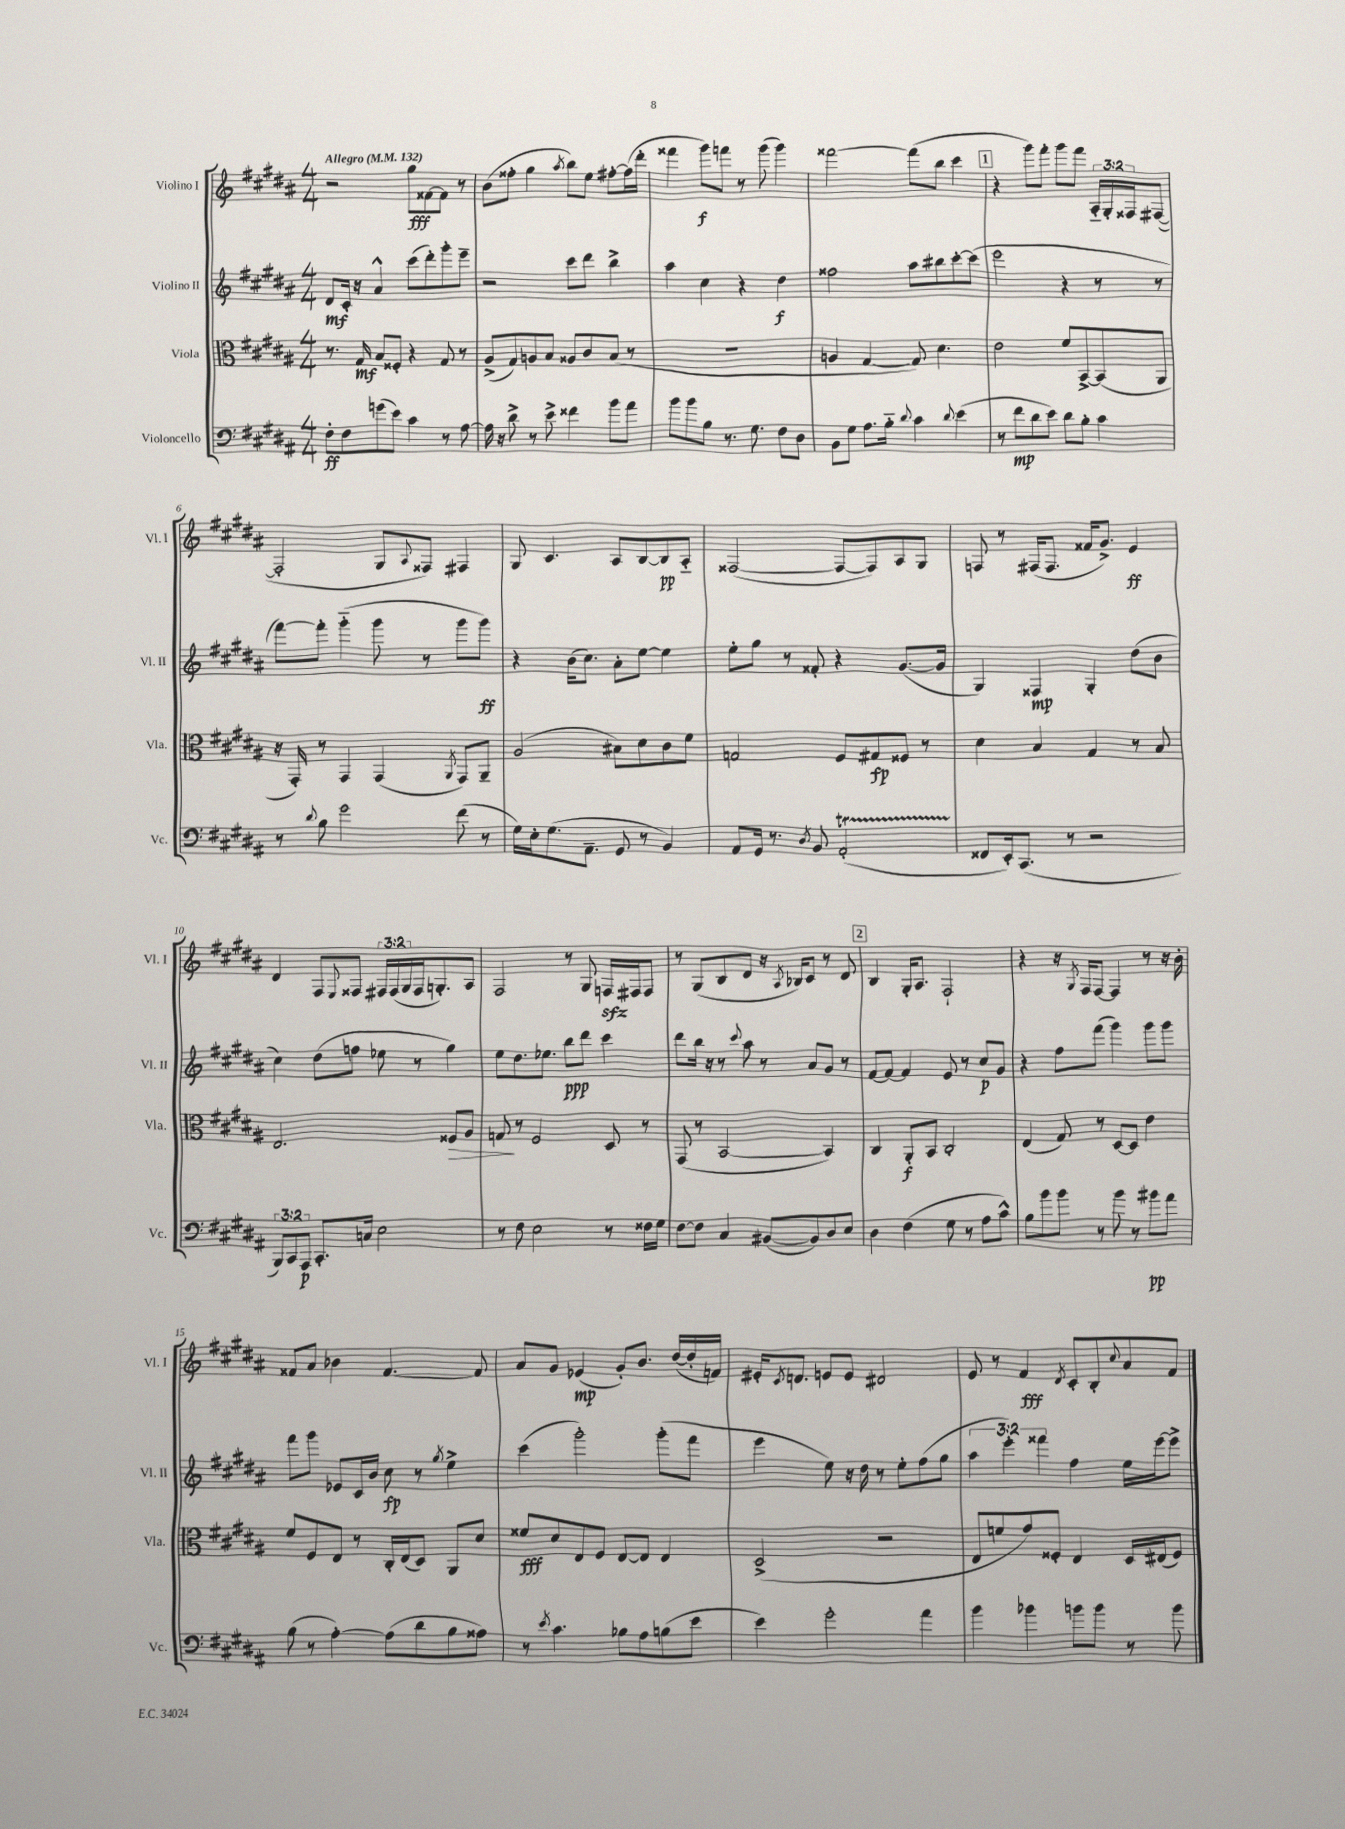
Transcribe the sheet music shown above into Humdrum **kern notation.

**kern	**dynam	**kern	**dynam	**kern	**dynam	**kern	**dynam
*part4	*part4	*part3	*part3	*part2	*part2	*part1	*part1
*staff4	*staff4	*staff3	*staff3	*staff2	*staff2	*staff1	*staff1
*I"Violoncello	*	*I"Viola	*	*I"Violino II	*	*I"Violino I	*
*I'Vc.	*	*I'Vla.	*	*I'Vl. II	*	*I'Vl. I	*
*clefF4	*	*clefC3	*	*clefG2	*	*clefG2	*
*k[f#c#g#d#a#]	*	*k[f#c#g#d#a#]	*	*k[f#c#g#d#a#]	*	*k[f#c#g#d#a#]	*
*M4/4	*	*M4/4	*	*M4/4	*	*M4/4	*
*MM132	*	*MM132	*	*MM132	*	*MM132	*
=1	=1	=1	=1	=1	=1	=1	=1
!	!	!	!	!	!	!LO:TX:a:B:t=Allegro	!
8F#'\L	ff	8.r	.	8d#/L	mf	2r	.
8F#\	.	.	.	16c#'/Jk	.	.	.
.	.	16G#/	mf	16r	.	.	.
(8gn\	.	8B/L	.	4a#^^/	.	.	.
8e\J)	.	8F##X'/J	.	.	.	.	.
4c#\	.	4r	.	(8ccc#\L	.	8gg#\L	fff
.	.	.	.	8ddd#'\)	.	[8f##X\	.
8r	.	8G#/	.	8ggg#'\	.	8f##\J]	.
[8A#\	.	8r	.	8eee~\J	.	8r	.
=2	=2	=2	=2	=2	=2	=2	=2
16A#\]	.	(8A#^/L	.	2r	.	(8b\L	.
16r	.	.	.	.	.	.	.
8d#^\	.	8G#/)	.	.	.	8ff##X'\J	.
8r	.	8An/	.	.	.	4gg#\	.
8e^\	.	8B/J	.	.	.	.	.
.	.	.	.	.	.	8qaa#/	.
4f##X\	.	8A##X/L	.	8ccc#\L	.	8bb\L)	.
.	.	8c#/	.	8ddd#\J	.	8ee\J	.
8b\L	.	(8B/J	.	4bb^\	.	[8ff#X'\L	.
8a#\J	.	8r	.	.	.	(16ff#\L]	.
.	.	.	.	.	.	16ddd#'\JJ	.
=3	=3	=3	=3	=3	=3	=3	=3
8b\L	.	1r	.	4aa#\	.	4fff##X\	.
8b\	.	.	.	.	.	.	.
8B\J	.	.	.	4cc#\	.	8ggg#\L)	f
8.r	.	.	.	.	.	8fffn\J	.
.	.	.	.	4r	.	8r	.
8.G#\	.	.	.	.	.	.	.
.	.	.	.	.	.	(8ggg#\	.
8F#\L	.	.	.	4dd#\	f	4ggg#\)	.
8D#\J	.	.	.	.	.	.	.
=4	=4	=4	=4	=4	=4	=4	=4
8BB\L	.	4An/	.	2ff##X\	.	[2fff##X\	.
8G#\J	.	.	.	.	.	.	.
8.A#\L	.	[4G#/	.	.	.	.	.
16B\Jk	.	.	.	.	.	.	.
8qqd#/	.	.	.	.	.	.	.
4c#\	.	8G#/])	.	8aa#\L	.	(8fff##\L]	.
.	.	4.d#\	.	8bb#X\	.	8bb\J	.
8qqd#/	.	.	.	.	.	.	.
(4e\	.	.	.	[8ccc#'\	.	4ccc#\	.
.	.	.	.	(8ccc#\J]	.	.	.
!!LO:REH:place=s1:t=1
=5	=5	=5	=5	=5	=5	=5	=5
8r	.	2e\	.	2eee\	.	4r	.
8f#\L	mp	.	.	.	.	.	.
8d#\	.	.	.	.	.	8ggg#\L)	.
8e\J)	.	.	.	.	.	8fff#'\J	.
8d#\L	.	8f#/L	.	4r	.	8ggg#\L	.
8B'\J	.	[8BB^/	.	.	.	8fff#\J	.
4c#\	.	(8BB/]	.	8r	.	24A#/LL	.
.	.	.	.	.	.	24G#'/	.
.	.	.	.	.	.	24F##X/J	.
.	.	8AA#/J	.	8r	.	([8F#X/J	.
!!LO:LB:g=z
=6	=6	=6	=6	=6	=6	=6	=6
8r	.	16r	.	[8fff#\L)	.	2F#'/]	.
.	.	16GG#'/)	.	.	.	.	.
8qqd#/	.	.	.	.	.	.	.
8B\	.	8r	.	8fff#'\J]	.	.	.
2g#\	.	4GG#/	.	(4ggg#\	.	.	.
.	.	(4GG#/	.	8ggg#\	.	8G#/L	.
.	.	.	.	.	.	8qqA#/	.
.	.	.	.	8r	.	8F##X/J)	.
.	.	8qAA#/	.	.	.	.	.
(8f#\	.	8GG#/L)	.	8ggg#\L	.	4F#X/	.
8r	.	8AA#~/J	.	8ggg#\J)	ff	.	.
=7	=7	=7	=7	=7	=7	=7	=7
16G#\LL)	.	(2A#/	.	4r	.	8G#/	.
16E'\J	.	.	.	.	.	.	.
(8.G#\	.	.	.	.	.	4.c#/	.
.	.	.	.	(16b\KL	.	.	.
8.AA#~\J	.	.	.	8.cc#\J)	.	.	.
8GG#/	.	8B#X\L)	.	8a#'\L	.	8A#/L	.
8r	.	8d#\	.	[8ee\J	.	[8B/	.
4BB/)	.	8c#\	.	4ee\]	.	8B/]	pp
.	.	8f#\J	.	.	.	8A#/J	.
=8	=8	=8	=8	=8	=8	=8	=8
8AA#/L	.	2Gn/	.	8ee'\L	.	([2F##X/	.
16GG#/Jk	.	.	.	8gg#\J	.	.	.
8.r	.	.	.	.	.	.	.
.	.	.	.	8r	.	.	.
8qD#/	.	.	.	.	.	.	.
8BB/	.	.	.	8f##X'/	.	.	.
(2AA#t'/	.	8F#/L	.	4r	.	8F##/L_	.
.	.	8G#X/	fp	.	.	8F##/])	.
.	.	8F##X/J	.	([8.g#/L	.	8A#/	.
.	.	8r	.	.	.	8G#/J	.
.	.	.	.	16g#/Jk]	.	.	.
=9	=9	=9	=9	=9	=9	=9	=9
8FF##X/L	.	4d#\	.	4G#/)	.	8Fn/	.
16EE'/k)	.	.	.	.	.	8r	.
(8.CC#/J	.	.	.	.	.	.	.
.	.	4B/	.	4F##X/	mp	(16F#X/KL	.
.	.	.	.	.	.	8.F#/J	.
8r	.	.	.	.	.	.	.
2r	.	4G#/	.	4G#'/	.	16f##X/KL	.
.	.	.	.	.	.	8.g#^/J)	.
.	.	8r	.	(8dd#\L	.	4e/	ff
.	.	8B/	.	8b\J	.	.	.
!!LO:LB:g=z
=10	=10	=10	=10	=10	=10	=10	=10
12BBB/L)	.	2.E/	.	4cc#\)	.	4d#/	.
12CC#/	.	.	.	.	.	.	.
12AAA#/J	p	.	.	.	.	.	.
8.CC#'/L	.	.	.	(8dd#\L	.	8F#/L	.
.	.	.	.	.	.	8qqE/	.
.	.	.	.	8ffn\J	.	8F##X/J	.
16Cn/Jk	.	.	.	.	.	.	.
2E\	.	.	.	8ee-X\	.	24F#X/LL	.
.	.	.	.	.	.	(24F#/	.
.	.	.	.	.	.	24G#/	.
.	.	.	.	8r	.	16F#/J	.
.	.	.	.	.	.	8.Gn'/)	.
!	!	!	!LO:HP:b	!	!	!	!
.	.	8F##X/L	>	4gg#\)	.	.	.
.	.	8A#/J	.	.	.	8A#/J	.
=11	=11	=11	=11	=11	=11	=11	=11
8r	.	8Gn/	.	8ee\L	.	2F#/	.
8F#\	.	8r	]	8.dd#\	.	.	.
2E\	.	2F#/	.	.	.	.	.
.	.	.	.	8.ee-X\J	.	.	.
.	.	.	.	8bb\L	ppp	8r	.
.	.	.	.	8ddd#\J	.	8G#/	.
8r	.	8D#/	.	4ccc#\	.	16Fnzz/LL	.
.	.	.	.	.	.	16F#X/J	.
16F##X\LL	.	8r	.	.	.	8F#/J	.
16G#\JJ	.	.	.	.	.	.	.
=12	=12	=12	=12	=12	=12	=12	=12
[8F#\L	.	(8GG#/	.	8ddd#\L	.	8r	.
8F#\J]	.	8r	.	16bb\Jk	.	(8G#/L	.
.	.	.	.	16r	.	.	.
4C#/	.	[2BB/	.	8r	.	8B/	.
.	.	.	.	8qqccc#/	.	.	.
.	.	.	.	8aa#\	.	8d#/J	.
([8BB#X/L	.	.	.	8r	.	16r	.
.	.	.	.	.	.	8qA#/	.
.	.	.	.	.	.	16B-X/KL)	.
8BB#/])	.	.	.	8a#/L	.	8c#/J	.
8D#/	.	4BB/])	.	8g#/J	.	8r	.
8E/J	.	.	.	8r	.	8d#/	.
!!LO:REH:place=s1:t=2
=13	=13	=13	=13	=13	=13	=13	=13
4D#\	.	4C#/	.	[8f#/L	.	4B/	.
.	.	.	.	8f#/J_	.	.	.
(4F#\	.	8AA#'/L	f	4f#/]	.	16G#'/KL	.
.	.	.	.	.	.	8.A#/J	.
.	.	8BB/J	.	.	.	.	.
8G#\	.	2C#'/	.	8e/	.	2F#`/	.
8r	.	.	.	8r	.	.	.
8A#\L	.	.	.	8cc#/L	p	.	.
8c#^^\J)	.	.	.	8g#/J	.	.	.
=14	=14	=14	=14	=14	=14	=14	=14
8B\L	.	(4E/	.	4r	.	4r	.
8b\	.	.	.	.	.	.	.
8b\J	.	8G#/)	.	8ff#\L	.	16r	.
.	.	.	.	.	.	8qG#/	.
.	.	.	.	.	.	16F#/KL	.
8r	.	8r	.	(8fff#\J	.	[8F#/J	.
8b\	.	[8D#/L	.	4ggg#\)	.	4F#/]	.
8r	.	8D#/J]	.	.	.	.	.
8b#X\L	pp	4e\	.	8ggg#\L	.	8r	.
8a#\J	.	.	.	8ggg#\J	.	16r	.
.	.	.	.	.	.	16b'\	.
!!LO:LB:g=z
=15	=15	=15	=15	=15	=15	=15	=15
(8B\	.	8f#/L	.	8fff#\L	.	8f##X/L	.
8r	.	8F#/	.	8ggg#\J	.	8a#/J	.
[4A#'\)	.	8E/J	.	8e-X/L	.	4b-X\	.
.	.	8r	.	16c#/L	.	.	.
.	.	.	.	16b/JJ	.	.	.
(8A#\L]	.	16C#'/LL	.	8cc#\	fp	[4.f##/	.
.	.	(16E/J	.	.	.	.	.
8d#\	.	8D#/J)	.	8r	.	.	.
.	.	.	.	8qgg#/	.	.	.
8B\	.	8AA#/L	.	4ee^\	.	.	.
8A##X\J)	.	8d#/J	.	.	.	8f##/]	.
=16	=16	=16	=16	=16	=16	=16	=16
8r	.	8f##X/L	fff	(4ccc#\	.	8a#/L	.
8qe/	.	.	.	.	.	.	.
4.c#\	.	8d#/	.	.	.	8g#/J	.
.	.	8E/	.	2ggg#'\)	.	(4e-X/	mp
.	.	8F#/J	.	.	.	.	.
8B-X\L	.	[8E/L	.	.	.	8g#'/L)	.
8A#\	.	8E/J]	.	.	.	8.b/J	.
(8Bn\	.	4E/	.	(8ggg#'\L	.	.	.
.	.	.	.	.	.	([16dd#/LL	.
8e\J	.	.	.	8fff#\J	.	16dd#'/]	.
.	.	.	.	.	.	16fn/JJ)	.
=17	=17	=17	=17	=17	=17	=17	=17
4e\)	.	(2D#^/	.	4eee\	.	16e#X'/KL	.
.	.	.	.	.	.	8qc#/	.
.	.	.	.	.	.	8.dn/J	.
2g#'\	.	.	.	8ee\)	.	8en/L	.
.	.	.	.	16r	.	8e/J	.
.	.	.	.	16dd#\	.	.	.
.	.	2r	.	8r	.	2d#X/	.
.	.	.	.	8ee'\L	.	.	.
4a#\	.	.	.	(8ff#\	.	.	.
.	.	.	.	8gg#\J	.	.	.
=18	=18	=18	=18	=18	=18	=18	=18
4b\	.	8E/L	.	6aa#\	.	8e/	.
.	.	8fn/	.	.	.	8r	.
.	.	.	.	6eee'\)	.	.	.
4b-X\	.	8g#/)	.	.	.	4f#/	fff
.	.	.	.	6fff##X\	.	.	.
.	.	8F##X'/J	.	.	.	.	.
.	.	.	.	.	.	8qd#/	.
8bn\L	.	4E/	.	4ff#\	.	8c#'/L	.
8b\J	.	.	.	.	.	8B'/	.
.	.	.	.	.	.	8qqcc#/	.
8r	.	16D#/LL	.	16ee\LL	.	8a#/	.
.	.	(16E#X/J	.	[16eee\J	.	.	.
8b\	.	8F##/J)	.	8eee^\J]	.	8f#/J	.
==	==	==	==	==	==	==	==
*-	*-	*-	*-	*-	*-	*-	*-
